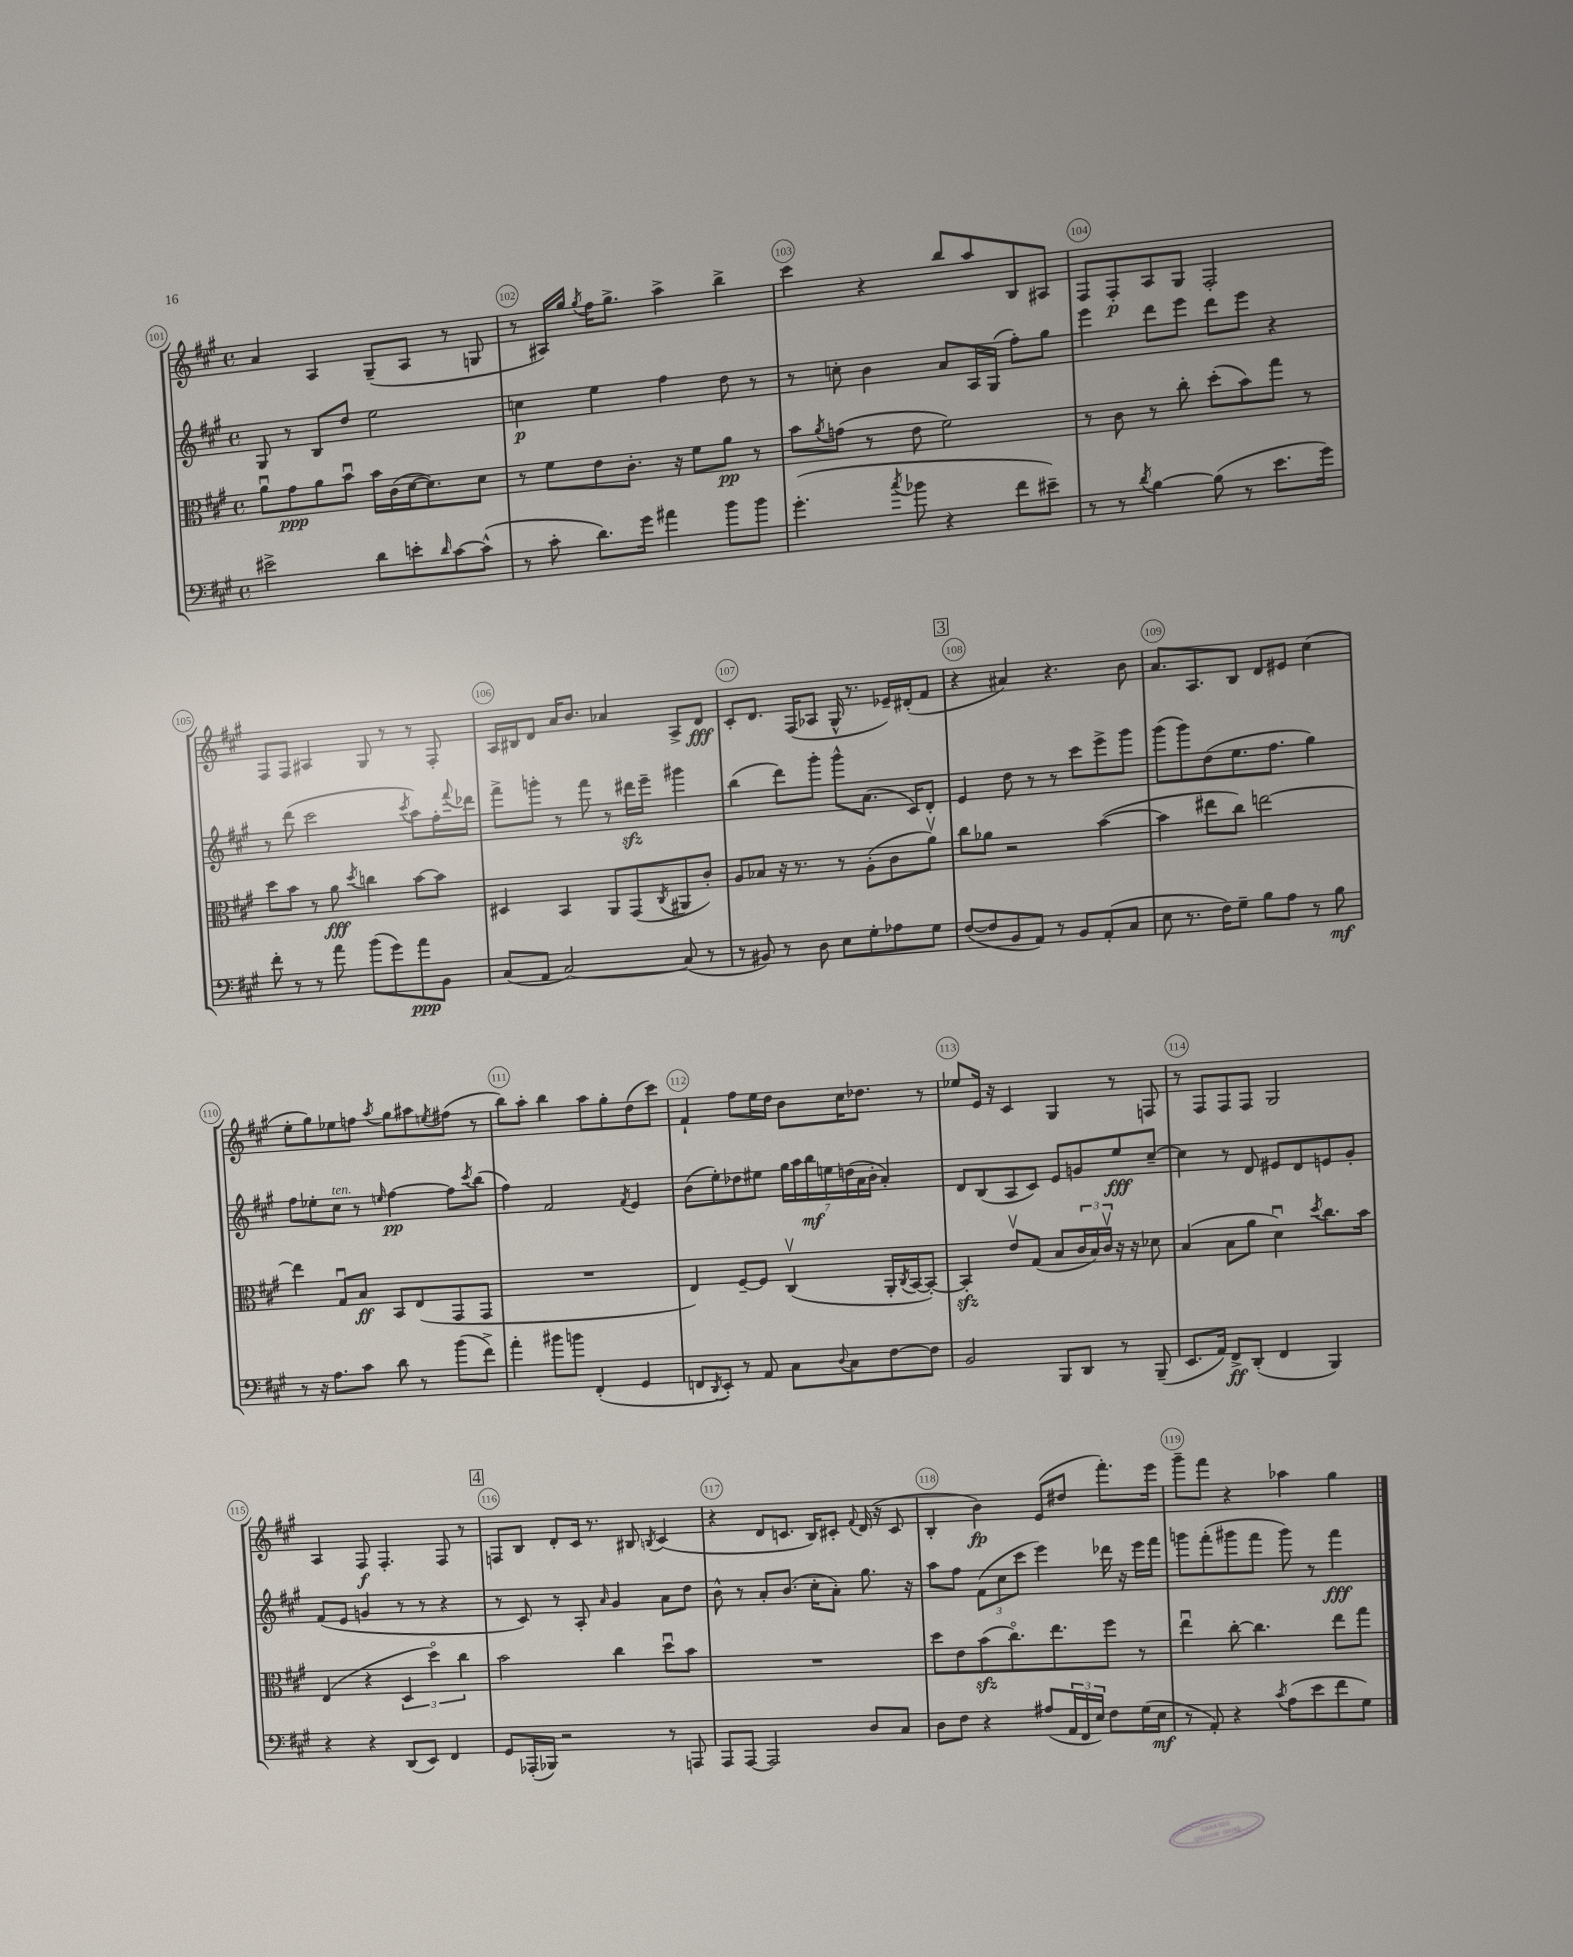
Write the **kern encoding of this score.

**kern	**kern	**kern	**kern
*staff4	*staff3	*staff2	*staff1
*clefF4	*clefC3	*clefG2	*clefG2
*k[f#c#g#]	*k[f#c#g#]	*k[f#c#g#]	*k[f#c#g#]
*M4/4	*M4/4	*M4/4	*M4/4
*met(c)	*met(c)	*met(c)	*met(c)
2e#^\	8au\L	8G#/	4a/
.	8g#\	8r	.
.	8a\	8B/L	4A/
.	8bu\J	8dd/J	.
8d\L	16b\LL	2ee\	(8G#~/L
.	(16c#\	.	.
8e'\	[16d\J	.	8A/J
.	8.d\])	.	.
16qqd/	.	.	.
[8c#\	.	.	8r
(8c#^^\]J	8d\J	.	8G/
=	=	=	=
8r	8r	4cc\	8r
8c#'\	8f#\L	.	16A#/LL)
.	.	.	16gg#/JJ
.	.	.	8qgg#/
8.d\L)	8e\	4ee\	16ff#\LK
.	.	.	8.gg#^\J
.	8.c#'\J	.	.
16g#\Jk	.	.	.
4a#\	.	4ff#\	4aa^\
.	16r	.	.
.	8f#\L	.	.
8b\L	8a\J	8dd\	4bb^\
8b\J	8r	8r	.
=	=	=	=
(4.g#'\	8b\L	8r	4ccc#\
.	8qa/	.	.
.	(8g\J	8cc'\	.
.	8r	4b\	4r
8qcc#/	.	.	.
8b-\	8e\	.	.
4r	2f#\)	8a/L	8bb/L
.	.	16A/L	8aa/
.	.	(16G#/JJ	.
8f#\L	.	8ff#'\L)	8B/
8e#~\J)	.	8gg#\J	8A#/J
=	=	=	=
8r	8r	4eee\	8F#/L
8r	8c#\	.	8F#'/
8qd/	.	.	.
[4B\	8r	8ddd\L	8A/
.	8cc#'\	8eee\J	8G#/J
(8B\]	(8dd'\L	8ddd\L	2F#'/
8r	8b\)	8eee\J	.
8.e\L	8gg#\J	4r	.
.	8r	.	.
16g#\Jk)	.	.	.
=	=	=	=
8f#'\	8dd\L	8r	8F#/L
8r	8b\J	(8ddd\	8F#/J
8r	8r	2ccc#\	4A#/
8a\	8a\	.	.
.	8qdd/	.	.
(8b\L	4cc\	.	8G#/
8g#\)	.	.	8r
.	.	8qccc#/	.
8a\	[8b\L	8aa\L)	8r
8BB\J	8b\]J	16ff#'\L	8F#'/
.	.	8qqfff#/	.
.	.	16ddd-\JJ	.
=	=	=	=
(8C#/L	4D#/	8fff#^\L	16A/LL
.	.	.	16B#/J
8AA/J	.	8ggg'\J	8d/J
[2C#/)	4BB/	8r	16a/LK
.	.	.	8.b/J
.	.	8fff#\	.
.	8AA/L	8r	4a-/
.	(8GG#/	16ddd#\LL	.
.	.	16eee~\JJ	.
.	8qC#/	.	.
(8C#/]	8AA#/	4ggg#\	8A^/L
8r	8c#'/J)	.	8d/J
=	=	=	=
8r	8A/L	(4bb\	8c#'/L
8BB#/)	8B-/J	.	8.d/J
8r	16r	8ddd\L)	.
.	8.r	.	(16F#/LK
8D\	.	8ggg#'\J	8A-/J
8E\L	8r	8ggg#^^\L	16G#^^/
.	.	.	8.r
8G#'\	(8A'\L	(8.a\J	.
8A-\	8c#\	.	16e-~/LL)
.	.	16c#/LK)	(16d#'/J
8G#\J	8av\J)	8d'/J	8f#/J
=	=	=	=
([8F#/L	8cc#\L	4e/	4r
8F#/]	8a-\J	.	.
8BB/	2r	8dd\	4a#/)
8AA/J)	.	8r	.
8r	.	8r	4.r
8BB/L	.	8ccc#\L	.
(8AA'/	([4b\	8eee^\	.
8C#/J	.	8ggg#\J	8b\
=	=	=	=
8E\	4b\]	(8ggg#\L	8.a/L
8.r	.	8ggg#\)	.
.	.	.	8.A/
.	8ee#\L	(8dd\	.
16F#\LK)	.	.	.
8G#~\J	8cc#\J)	8.ee\	8B/J
8B\L	[2ee\	.	8d/L
.	.	8.ff#\J	.
8A\J	.	.	8e#/J
8r	.	4gg#\)	(4cc#\
8B\	.	.	.
=	=	=	=
8r	4ee\]	8ff#\L	8ee'\L
16r	.	8ee-'\	8gg#\)
8.A\L	.	.	.
.	8G#u/L	8cc#\J	8ee-\
8c#\J	8B/J	8r	8ff\J
.	.	16qqee/	8qaa/
8d\	8BB/L	[4ff#\	8gg#\L
8r	(8E/	.	8aa#\
.	.	.	8qee/
(8b\L	8GG#/	8ff#\]L	(8ff#\J
.	.	8qccc#/	.
8f#^\J)	8GG#/J	(8bb\J	8r
=	=	=	=
4a'\	1r	4ff#\)	8bb\L)
.	.	.	8aa'\J
8b#\L	.	2f#/	4bb\
8b\J	.	.	.
(4FF#'/	.	.	8aa\L
.	.	.	8gg#'\
.	.	8qf#/	.
4GG#/	.	4e/	(8dd\
.	.	.	8ccc#\J)
=	=	=	=
8FF/L	4E/)	(8b\L	4f#`/
8qDD/	.	.	.
8EE'/J)	.	8ee'\)	.
8r	[8F#~/L	8dd-\	8ff#\L
8AA/	8F#/]J	8ee#\J	16ee\L
.	.	.	16dd\JJ
8C#\L	(4C#v/	28gg#\LL	8b\L
.	.	28aa\	.
.	.	28bb\	.
.	.	28ee\	.
8qqD/	.	.	.
8C#\	.	.	16cc#\K
.	.	(28dd\	.
.	.	28a\	.
.	.	.	8.dd-\J
.	.	28b'\JJ	.
[8F#\	16AA'/LL	4a'/)	.
.	8qC#/	.	.
.	[16BB/J	.	.
8F#\]J	8BB'/_J)	.	8r
=	=	=	=
2BB/	4BB'/]	8d/L	8ee-/L
.	.	(8B/	16e/Jk
.	.	.	16r
.	8ev/L	8A/	4c#/
.	(8G#/J	8c#/J)	.
8BBB/L	8B/L	8e/L	4G#/
8DD/J	24c#/L	8g/	.
.	24B/)	.	.
.	24c#v/JJ	.	.
8r	16r	8ee/	8r
.	16r	.	.
(8BBB~/	8d-\	[8cc#~/J	8F/
=	=	=	=
8.EE/L	(4B/	4cc#\]	8r
.	.	.	8F#/L
16AA/Jk)	.	.	.
8FF#^/L	8B\L	8r	8F#/
(8DD'/J	8a\J	8d/	8F#/J
4FF#/	4du\)	8e#/L	2G#/
.	.	8d/	.
.	8qdd/	.	.
4BBB/)	8.cc#\L	8e/	.
.	.	8g#'/J	.
.	16b\Jk	.	.
=	=	=	=
4r	(4E/	(8f#/L	4A/
.	.	8e/J	.
4r	4r	4g/	8F#/
.	.	.	4.F#'/
(8DD/L	6D/	8r	.
8EE/J)	.	8r	.
.	6ddo\)	.	.
4FF#/	.	4r	8F#/
.	6cc#\	.	.
.	.	.	8r
=	=	=	=
8GG#/L	2b\	8r	8F/L
(16AAA-'/L	.	8c#/)	8B/J
16BBB-/JJ)	.	.	.
2r	.	8r	8d'/L
.	.	8A'/	16c#/Jk
.	.	.	8.r
.	.	16qqa/	.
.	4cc#\	4g#/	.
.	.	.	8B#/
.	.	.	8qB/
8r	8ddu\L	8a\L	(4c#/
8AAA/	8b\J	8dd\J	.
=	=	=	=
8AAA/L	1r	8b^^\	4r
[8AAA/J	.	8r	.
2AAA/]	.	8a'/L	8d/L
.	.	(8.b/J	8.c/J
.	.	16cc#'\LK	16B/LK)
.	.	8a'\J)	8c#'/J
.	.	.	8qqf#/
8D/L	.	8.gg#\	(16d/
.	.	.	16r
8C#/J	.	.	8c#/
.	.	16r	.
=	=	=	=
8D\L	8dd\L	8aa\L	4B'/
8F#\J	8e\	8ff#\J	.
4r	(8b\	(12f#\L	4b\)
.	.	12cc#\	.
.	8.cc#o\)	.	.
.	.	12ccc#\J	.
(8A#/L	.	4eee\)	(8e/L
.	8.ee\	.	.
24AA/L	.	.	8dd#/J
24FF#/	.	.	.
24E/JJ)	.	.	.
8F#\L	8ff#\J	16ddd-\	8.fff#'\L)
.	.	16r	.
(16G#\L	8r	16eee\LL	.
16E\JJ	.	16fff#\JJ	16eee\Jk
=	=	=	=
8r	4eeu\	8ggg\L	8ggg#~\L
8AA'/)	.	(8fff#'\	8fff#\J
4r	[8cc#'\	8ggg#\	4r
.	4.cc#\]	8fff#\J	.
8qc#/	.	.	.
(8A\L	.	8ggg#\)	4aa-\
8e\	.	8r	.
8f#\	8ee\L	4fff#\	4gg#\
8G#\J)	8gg#\J	.	.
==	==	==	==
*-	*-	*-	*-
